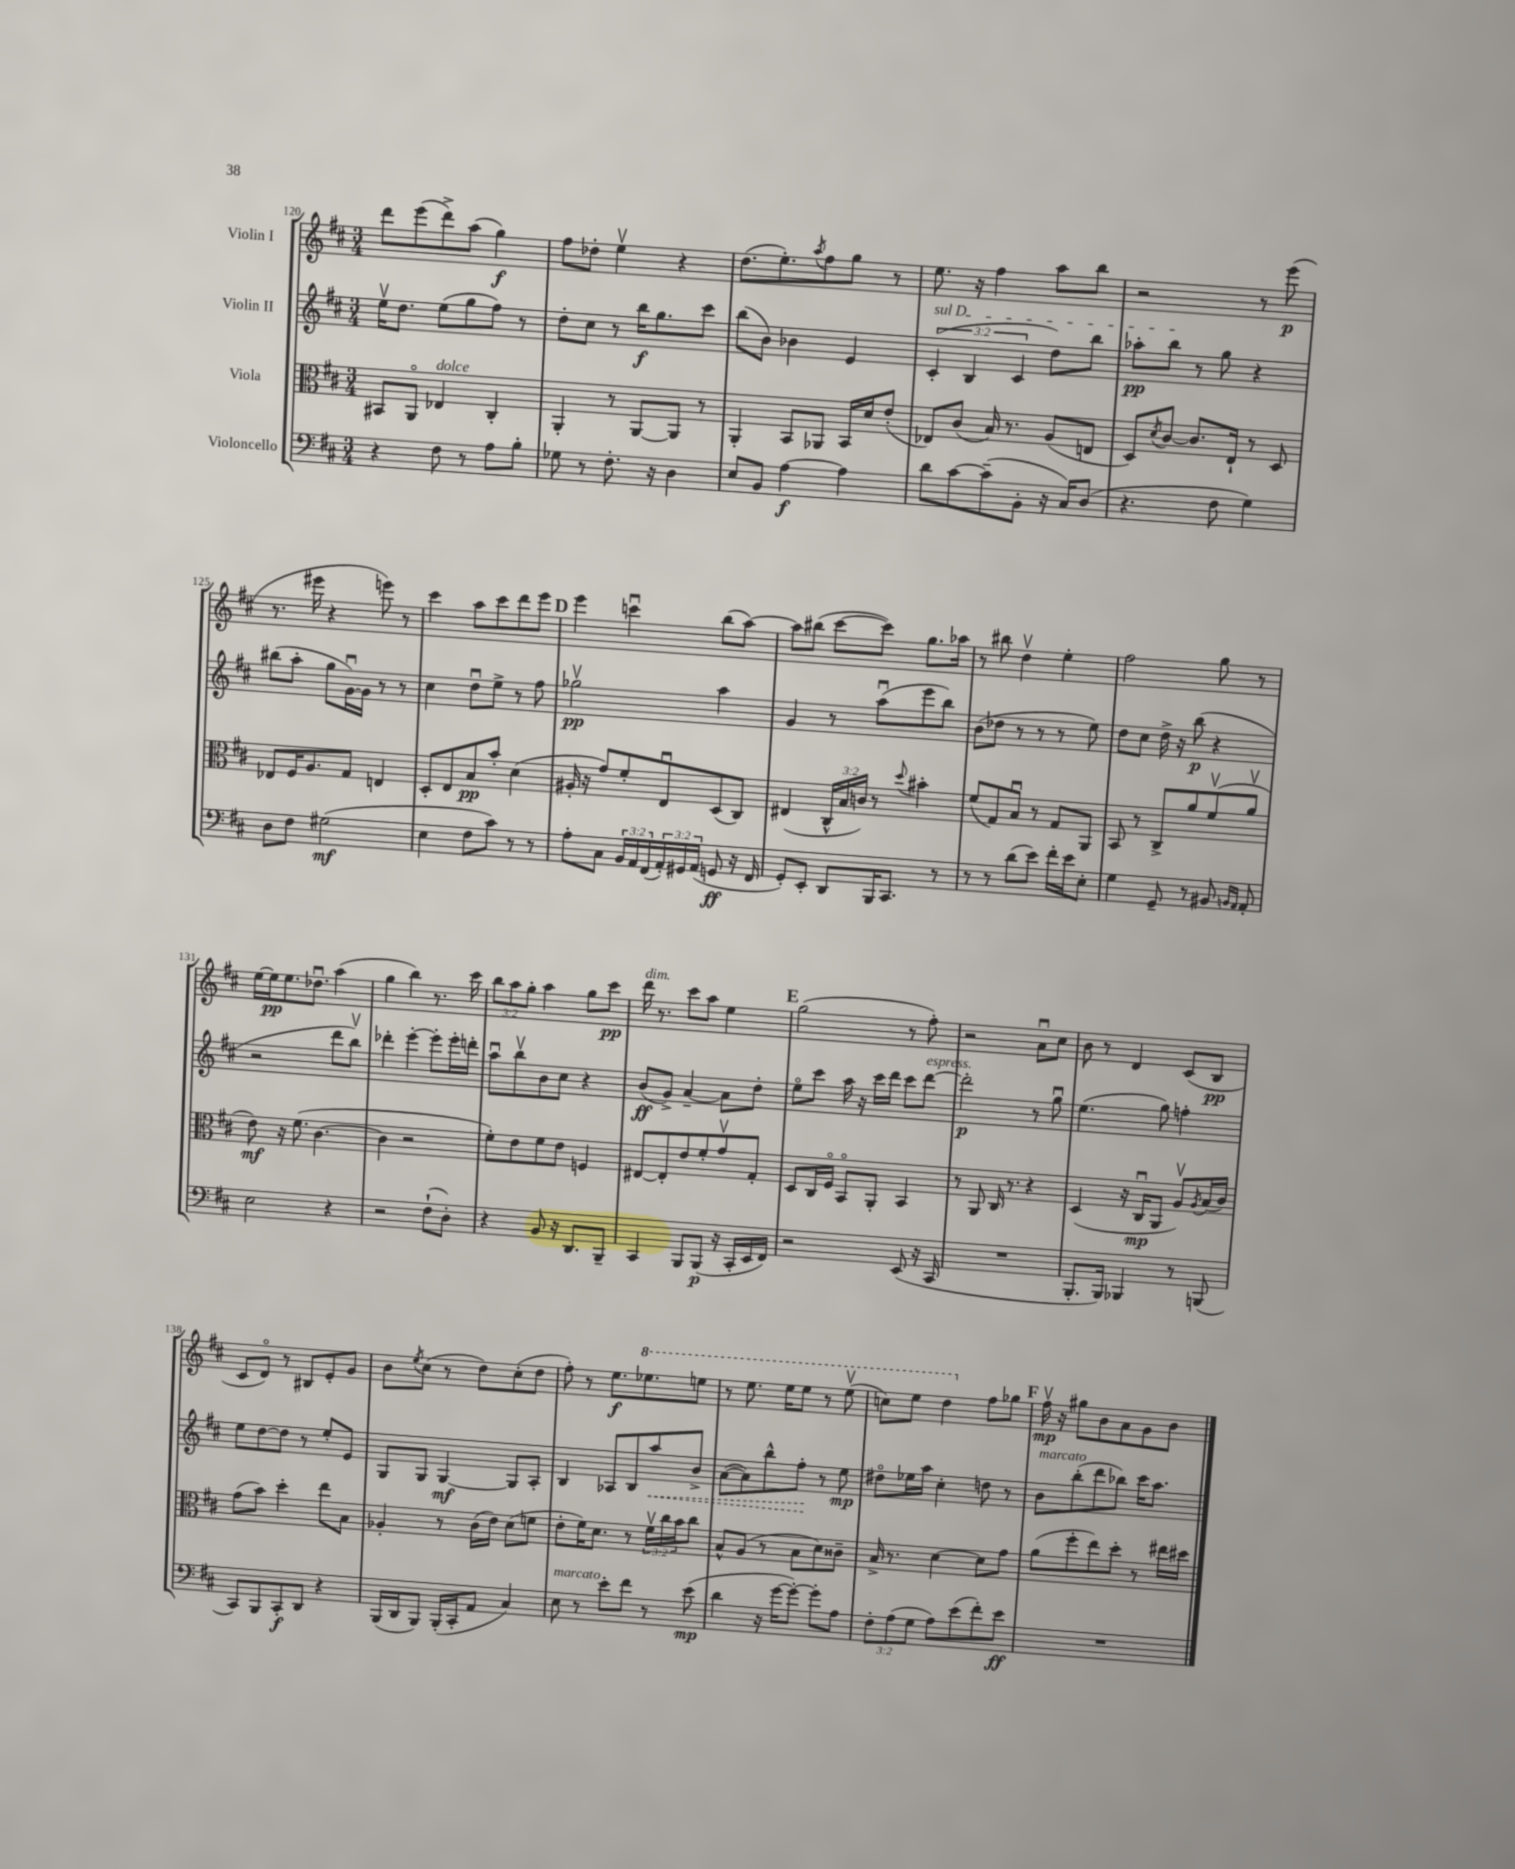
<<
\new StaffGroup <<
\new Staff = "s0" \with { instrumentName = "Violin I" } {
    \clef treble \key d \major \numericTimeSignature \time 3/4 \override Staff.TupletNumber.text = #tuplet-number::calc-fraction-text
    d'''8 e'''8( d'''8->) a''8( g''4\f) |
    fis''8 des''8-. e''4\upbow r4 |
    d''8.( e''8.-.) \acciaccatura { a''8 } fis''8 g''8 r8 |
    e''8. r16 fis''4 a''8 b''8 |
    r2 r8 e'''8\p( |
    r8. eis'''16 r4 e'''8) r8 |
    cis'''4 a''8 cis'''8 d'''8 e'''8 |
    \mark \markup { \bold "D" } e'''4 c'''4\downbow b''8( a''8~) |
    a''8 bis''8( cis'''8~ cis'''8) g''8. aes''16 |
    r8 bis''8 d''4\upbow e''4-. |
    fis''2 g''8 r8 |
    e''16~ e''16\pp e''8. des''8.\downbow a''4( |
    g''4 b''4) r8. cis'''16 |
    \tuplet 3/2 { b''8 a''8 g''8-. } a''4 g''8 cis'''8\pp |
    d'''16^\markup { \italic "dim." } r8. cis'''8 a''8 e''4 |
    \mark \markup { \bold "E" } g''2( r8 fis''8-.) |
    r2 a'8\downbow cis''8 |
    b'8 r8 d'4 cis'8( b8\pp |
    cis'8 d'8\flageolet) r8 bis8 e'8-. g'8 |
    b'8 \acciaccatura { e''8 } cis''8( r8 d''8) cis''8-.( d''8 |
    fis''8-.) r8 e''8.\f \ottava #1 ees'''8. e'''8 |
    r8 e'''8. e'''16 e'''8 r8 e'''8\upbow( |
    c'''8) e'''8 d'''4 \ottava #0 fis''8 ges''8 |
    \mark \markup { \bold "F" } fis''16\upbow\mp r16 gis''8 b'8 a'8 g'8 b'8 \bar "|." |
}
\new Staff = "s1" \with { instrumentName = "Violin II" } {
    \clef treble \key d \major \numericTimeSignature \time 3/4 \override Staff.TupletNumber.text = #tuplet-number::calc-fraction-text
    e''16\upbow d''8. e''8( g''8 fis''8) r8 |
    d''8-. cis''8 r8 b''16\f g''8. cis'''8 |
    b''8( b'8) bes'4 e'4 |
    \tuplet 3/2 { \once \override TextSpanner.bound-details.left.text = \markup { \italic "sul D" } cis'4-.\startTextSpan( b4 cis'4 } d''8) b''8 |
    aes''8-.\pp b''8\stopTextSpan r8 g''8 r4 |
    bis''8( a''8-. g''8 g'16~\downbow) g'16 r8 r8 |
    cis''4 d''8\downbow e''8-> r8 fis''8 |
    \mark \markup { \bold "D" } ges''2\upbow\pp a''4 |
    g'4 r8 a''8\downbow( e'''8 b''8) |
    b'8( des''8 r8 r8 r8 e''8) |
    d''8 cis''8 d''16-> r16 b''8\p( r4 |
    r2 d'''8 b''8\upbow) |
    des'''4-. e'''4~-. e'''8-. e'''16-. d'''16-. |
    a''8\downbow b''8\upbow b'8 cis''8 r4 |
    b'8\ff( g'8->) a'4~-- a'8 d''8-. |
    \mark \markup { \bold "E" } e''8\flageolet cis'''8 a''16 r16 cis'''16 d'''16 cis'''8 d'''8~^\markup { \italic "espress." } |
    d'''2-.\p r8 g''8\downbow |
    e''4.( g''8) f''4-. |
    e''8 d''8~ d''8 r8 e''8-. e'8 |
    g8 g8 g4~\mf g8 a8-. |
    b4 aes8 b8 \once \override Hairpin.style = #'dashed-line a''8\< b'8-> |
    a'8~( a'8) b''8-^ fis''8-.\! r8 e''8\mp |
    dis''8\flageolet ees''16 a''16 cis''4-. d''8 r8 |
    \mark \markup { \bold "F" } b'8^\markup { \italic "marcato" } b''8-.( d'''8 bes''8) cis'''16 a''8. \bar "|." |
}
\new Staff = "s2" \with { instrumentName = "Viola" } {
    \clef alto \key d \major \numericTimeSignature \time 3/4 \override Staff.TupletNumber.text = #tuplet-number::calc-fraction-text
    bis,8 a,8\flageolet ees4^\markup { \italic "dolce" } cis4-. |
    a,4-. r8 a,8~ a,8 r8 |
    a,4-. b,8 aes,8 b,16 d'16 e'8-.( |
    ees8) cis'8( b16) r8. a8( e8 |
    d8) \acciaccatura { d'8 } cis'8~ cis'8. e16-! r8 d8 |
    ees8 fis16 a8. g8 e4 |
    d8-. e8 b8\pp b'8-. d'4( |
    \mark \markup { \bold "D" } ais16-. r16 g'8) fis'8-. e8\downbow d8( cis8) |
    eis4( \tuplet 3/2 { cis16-^ b16 c'16) } r8 \appoggiatura { d''8 } bis'4-. |
    fis'8( g8) b8\downbow r8 g8 a,8 |
    b,8 r8 cis8-> a'8 fis'8\upbow( a'8\upbow |
    e'8\mf) r16 fis'8.( cis'4.~ |
    cis'4 r2 |
    fis'8-.) e'8 fis'8 e'8 f4 |
    eis8~ eis8-. e'8 fis'8-. g'8\upbow g8-. |
    \mark \markup { \bold "E" } d8 cis16 fis16\flageolet b,8\flageolet a,8-. b,4 |
    r8 a,8 cis16 r8. r4 |
    d4( r16 cis16\downbow\mp a,8 a8\upbow) \acciaccatura { a8 } b16( cis'16) |
    g'8( b'8) d''4-. e''8 b8 |
    aes4-. r8 cis'16( e'16) d'8( f'8 |
    e'8-. fis'16) d'8. r8 \tuplet 3/2 { fis'16\upbow cis''16 b'16 } cis''8 |
    b8-^ a8( r8 b8 d'8) cisis'8-- |
    b16-> r8. d'4~ d'8 g'8 |
    \mark \markup { \bold "F" } a'8( fis''8-. e''8) d''8-. r8 eis''16 dis''16 \bar "|." |
}
\new Staff = "s3" \with { instrumentName = "Violoncello" } {
    \clef bass \key d \major \numericTimeSignature \time 3/4 \override Staff.TupletNumber.text = #tuplet-number::calc-fraction-text
    r4 fis8 r8 a8 b8-. |
    ges8 r8 fis8.-. r16 d4 |
    e8 b,8 a4~\f a4 |
    d'8 cis'8~ cis'8--( b,8-. r16 cis16) d8( |
    r4. fis8 g4) |
    d8 fis8 gis2\mf( |
    e4 fis8 cis'8) r8 r8 |
    \mark \markup { \bold "D" } a8-. cis8 \tuplet 3/2 { b,16 a,16 fis,16( } \tuplet 3/2 { a,16-.) gis,16 a,16( } g,8\ff r16 fis,16 |
    g,8-.) e,8-. d,8 b,,16 cis,8. r8 |
    r8 r8 d'8( e'8) fis'16-. e'16 e8-. |
    g4 g,8-- r8 bis,8 \grace { b,16 a,16 } a,8-. |
    e2 r4 |
    r2 fis8-!( d8-.) |
    r4 b,8 r16 d,8. b,,8-- |
    cis,4 b,,8 b,,8\p( r16 cis,16-. e,16 fis,16) |
    \mark \markup { \bold "E" } r2 e,8( r16 cis,16 |
    R2. |
    b,,8.-. b,,16) bes,,4 r8 b,,8( |
    cis,8) b,,8 cis,8-.\f d,8 r4 |
    b,,16( d,16 b,,8) b,,16-.( cis,16-. a,8 cis4) |
    e8^\markup { \italic "marcato" } r8 e'8-. fis'8 r8 e'8\mp( |
    d'4 r16 g'16~ g'8~-.) g'8-. a8 |
    \tuplet 3/2 { fis8-. a8( g8 } a8) e'8( fis'8-.) e'8\ff |
    \mark \markup { \bold "F" } R2. \bar "|." |
}
>>
>>
\layout { \context { \Score currentBarNumber = #120 } }
